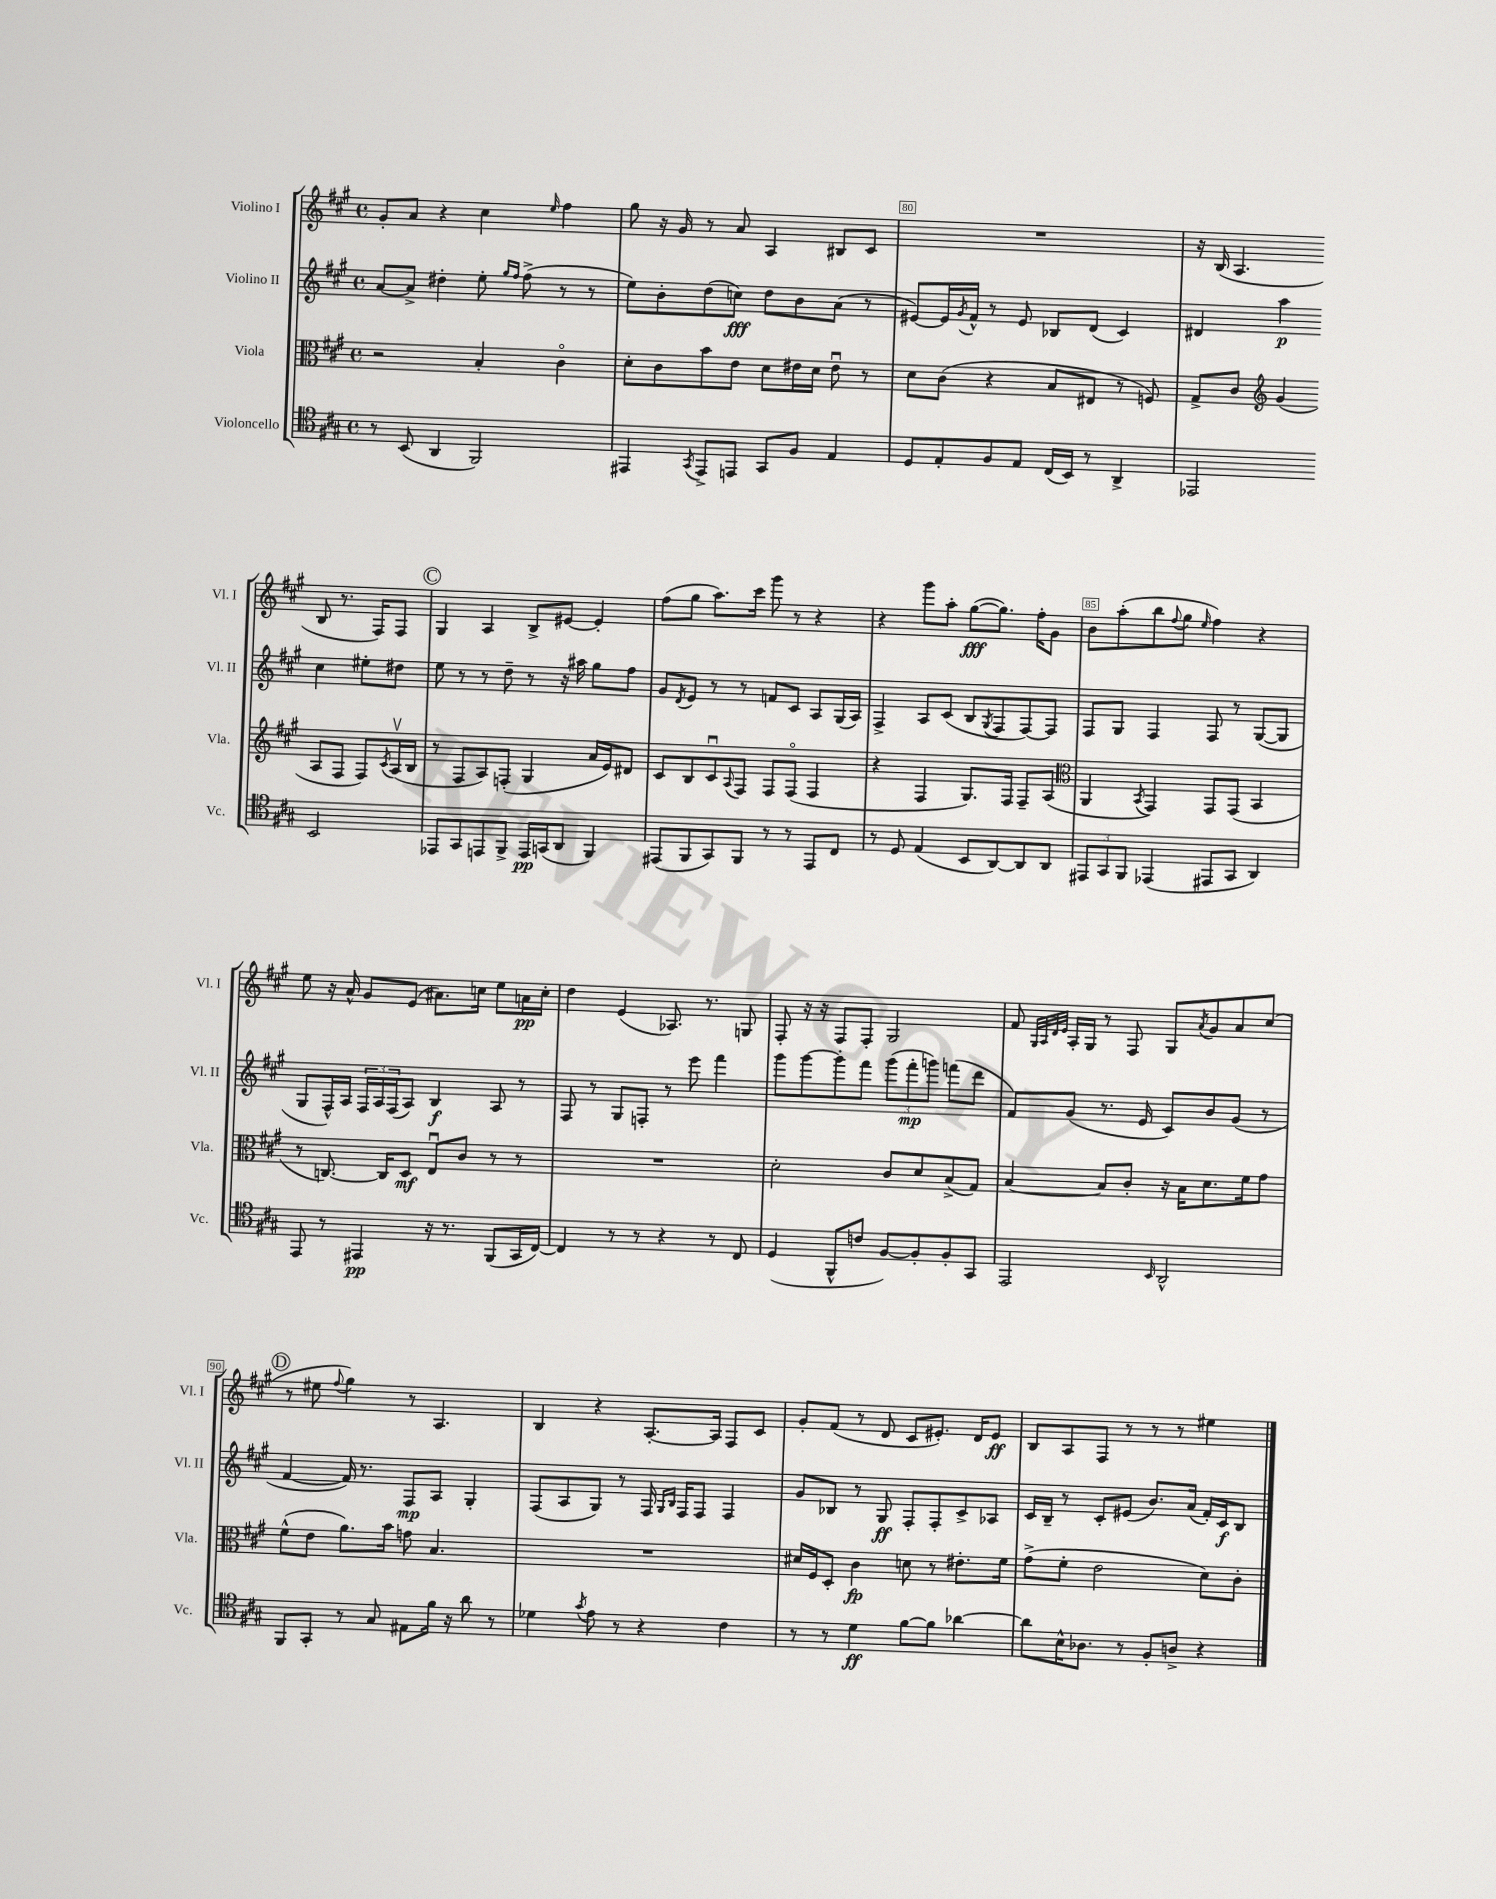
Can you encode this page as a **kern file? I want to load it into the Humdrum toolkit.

**kern	**dynam	**kern	**dynam	**kern	**dynam	**kern	**dynam
*part4	*part4	*part3	*part3	*part2	*part2	*part1	*part1
*staff4	*staff4	*staff3	*staff3	*staff2	*staff2	*staff1	*staff1
*I"Violoncello	*	*I"Viola	*	*I"Violino II	*	*I"Violino I	*
*I'Vc.	*	*I'Vla.	*	*I'Vl. II	*	*I'Vl. I	*
*clefC4	*	*clefC3	*	*clefG2	*	*clefG2	*
*k[f#c#g#]	*	*k[f#c#g#]	*	*k[f#c#g#]	*	*k[f#c#g#]	*
*M4/4	*	*M4/4	*	*M4/4	*	*M4/4	*
*met(c)	*	*met(c)	*	*met(c)	*	*met(c)	*
=78	=78	=78	=78	=78	=78	=78	=78
8r	.	2r	.	[8a/L	.	8g#'/L	.
(8BB/	.	.	.	8a^/J]	.	8a/J	.
4AA/	.	.	.	4dd#X'\	.	4r	.
2FF#/)	.	4B'/	.	8ee'\	.	4cc#\	.
.	.	.	.	16qqgg#/LL	.	.	.
.	.	.	.	16qqff#/JJ	.	.	.
.	.	.	.	(8ff#^\	.	.	.
.	.	.	.	.	.	16qqee/	.
.	.	4c#\	.	8r	.	4ff#\	.
.	.	.	.	8r	.	.	.
=79	=79	=79	=79	=79	=79	=79	=79
4EE#X/	.	8d'\L	.	8ee\L)	.	8gg#\	.
.	.	8c#\	.	8b'\	.	16r	.
.	.	.	.	.	.	16g#/	.
8qGG#/	.	.	.	.	.	.	.
8EE#^/L	.	8b\	.	(8dd\	.	8r	.
8EEn/J	.	8e\J	.	8ccn\J)	fff	8a/	.
8GG#/L	.	8d\L	.	8dd\L	.	4A/	.
8F#/J	.	16e#X\L	.	8b\	.	.	.
.	.	16d\JJ	.	.	.	.	.
4E/	.	8e#u\	.	(8a\J	.	8B#X/L	.
.	.	8r	.	8r	.	8c#/J	.
=80	=80	=80	=80	=80	=80	=80	=80
8D/L	.	8d\L	.	[8e#X/L)	.	1r	.
8E'/	.	(8c#\J	.	16e#/L]	.	.	.
.	.	.	.	8qg#/	.	.	.
.	.	.	.	16f#^^/JJ	.	.	.
8F#/	.	4r	.	8r	.	.	.
8E/J	.	.	.	8e#/	.	.	.
(16C#/LL	.	8B/L	.	8B-X/L	.	.	.
16BB/JJ)	.	.	.	.	.	.	.
8r	.	8E#X/J	.	(8d/J	.	.	.
4AA^/	.	8r	.	4c#/)	.	.	.
.	.	8Fn/)	.	.	.	.	.
=81	=81	=81	=81	=81	=81	=81	=81
2EE-X/	.	8G#^/L	.	4d#X/	.	16r	.
.	.	.	.	.	.	(16B/	.
.	.	8c#/J	.	.	.	4.A/	.
*	*	*clefG2	*	*	*	*	*
.	.	(4g#/	.	4aa\	p	.	.
2BB/	.	8A/L	.	4cc#\	.	8B/	.
.	.	8F#/J	.	.	.	8.r	.
.	.	8F#/L)	.	8ee#X'\L	.	.	.
.	.	.	.	.	.	16F#/KL)	.
.	.	8qc#/	.	.	.	.	.
.	.	(16Av/L	.	8dd#X\J	.	8F#/J	.
.	.	16B/JJ	.	.	.	.	.
!!LO:LB:g=z
!!LO:REH:place=s1:t=C
=82	=82	=82	=82	=82	=82	=82	=82
8EE-X/L	.	8r	.	8ee\	.	4G#/	.
8GG#/	.	8F#/L	.	8r	.	.	.
8EEn/	.	8A/)	.	8r	.	4A/	.
8FF#^/J	.	(8Fn'/J	.	8dd~\	.	.	.
16EE/LL	pp	4G#/	.	8r	.	8B^/L	.
(16GGn/J	.	.	.	.	.	.	.
8AA/J	.	.	.	16r	.	[8e#X/J	.
.	.	.	.	16aa#X\	.	.	.
4FF#/)	.	16a/LL	.	8gg#\L	.	4e#'/]	.
.	.	16e/J)	.	.	.	.	.
.	.	8d#X/J	.	8ff#\J	.	.	.
=83	=83	=83	=83	=83	=83	=83	=83
(8EE#X/L	.	8c#/L	.	8g#/L	.	(8ff#\L	.
.	.	.	.	8qd/	.	.	.
8FF#/	.	8B/	.	8e/J	.	8gg#\J	.
8GG#/)	.	8c#u/	.	8r	.	8.aa\L)	.
.	.	8qqA/	.	.	.	.	.
8FF#/J	.	8F#/J	.	8r	.	.	.
.	.	.	.	.	.	16ccc#\Jk	.
8r	.	8F#/L	.	8fn/L	.	8ggg#\	.
8r	.	(8F#/J	.	8c#/J	.	8r	.
8EE#/L	.	4F#/	.	8A/L	.	4r	.
8C#/J	.	.	.	(16G#/L	.	.	.
.	.	.	.	16A/JJ)	.	.	.
=84	=84	=84	=84	=84	=84	=84	=84
8r	.	4r	.	4F#^/	.	4r	.
8D/	.	.	.	.	.	.	.
(4E/	.	4F#/	.	8A/L	.	8ggg#\L	.
.	.	.	.	(8c#/J	.	8aa'\J	.
8BB/L	.	8.G#/L)	.	8B/L	.	([8gg#\L	fff
.	.	.	.	8qG#/	.	.	.
[8AA/)	.	.	.	8F#/	.	8.gg#\J])	.
.	.	16F#/Jk	.	.	.	.	.
8AA/]	.	8F#~/L	.	[8F#/)	.	.	.
.	.	.	.	.	.	16ff#'\KL	.
8AA/J	.	(8A/J	.	8F#/J]	.	8g#\J	.
=85	=85	=85	=85	=85	=85	=85	=85
*	*	*clefC3	*	*	*	*	*
12EE#X/L	.	4AA/	.	8F#/L	.	8b\L	.
12GG#/	.	.	.	.	.	.	.
.	.	.	.	8G#/J	.	(8aa'\	.
12FF#/J	.	.	.	.	.	.	.
.	.	8qBB/	.	.	.	.	.
(4EE-X/	.	4GG#/)	.	4F#/	.	8bb\	.
.	.	.	.	.	.	8qqff#/	.
.	.	.	.	.	.	8gg#\J	.
.	.	.	.	.	.	16qqee/	.
8EE#X/L	.	8GG#/L	.	8F#/	.	4ff#\)	.
8GG#/J	.	(8GG#/J	.	8r	.	.	.
4AA/)	.	4BB/	.	([8G#/L	.	4r	.
.	.	.	.	8G#/J]	.	.	.
!!LO:LB:g=z
=86	=86	=86	=86	=86	=86	=86	=86
8EE/	.	8r	.	8G#/L	.	8ee\	.
8r	.	[8.Cn/)	.	16F#^^/L)	.	16r	.
.	.	.	.	16A/JJ	.	16a^^/	.
4EE#X/	pp	.	.	24F#/LL	.	8g#/L	.
.	.	.	.	24A/	.	.	.
.	.	16C/KL]	.	.	.	.	.
.	.	.	.	(24F#/J	.	.	.
.	.	8D/J	mf	8A/J)	.	(8e/J	.
16r	.	8Eu/L	.	4B/	f	8.a#X\L)	.
8.r	.	.	.	.	.	.	.
.	.	8c#/J	.	.	.	.	.
.	.	.	.	.	.	16ccn\Jk	.
(8FF#/L	.	8r	.	8A/	.	8ee\L	.
16GG#/L	.	8r	.	8r	.	16an\L	pp
[16C#/JJ)	.	.	.	.	.	16cc'\JJ	.
=87	=87	=87	=87	=87	=87	=87	=87
4C#/]	.	1r	.	8F#/	.	4dd\	.
.	.	.	.	8r	.	.	.
8r	.	.	.	8G#/L	.	(4e/	.
8r	.	.	.	8Fn'/J	.	.	.
4r	.	.	.	8r	.	8.A-X/)	.
.	.	.	.	8eee\	.	.	.
.	.	.	.	.	.	8.r	.
8r	.	.	.	4fff#\	.	.	.
8C#/	.	.	.	.	.	8Gn/	.
=88	=88	=88	=88	=88	=88	=88	=88
(4D/	.	2d'\	.	8ggg#\L	.	8F#'/	.
.	.	.	.	[8ggg#\	.	16r	.
.	.	.	.	.	.	16r	.
8FF#^^/L	.	.	.	8ggg#'\]	.	8F#/L	.
8cn/J	.	.	.	8fff#\J	.	8F#'/J	.
[8F#/L)	.	8c#/L	.	(12ggg#\L	.	2G#/	.
.	.	.	.	12fff#'\	mp	.	.
8F#'/]	.	8d/	.	.	.	.	.
.	.	.	.	12gggn\J)	.	.	.
8F#'/	.	(8B^/	.	(8fffn\L	.	.	.
8GG#/J	.	8G#/J)	.	8ddd\J	.	.	.
=89	=89	=89	=89	=89	=89	=89	=89
2EE/	.	[4B/	.	8f#/L)	.	8f#/	.
.	.	.	.	.	.	32qqG#/LLL	.
.	.	.	.	.	.	32qqA/	.
.	.	.	.	.	.	32qqd/	.
.	.	.	.	.	.	32qqe/JJJ	.
.	.	.	.	(8g#/J	.	16A'/LL	.
.	.	.	.	.	.	16G#/JJ	.
.	.	8B/L]	.	8.r	.	8r	.
.	.	8c#'/J	.	.	.	8F#/	.
.	.	.	.	16e/	.	.	.
16qqBB/	.	.	.	.	.	.	.
2AA^^/	.	16r	.	8c#/L)	.	8G#/L	.
.	.	16B\KL	.	.	.	.	.
.	.	.	.	.	.	8qa/	.
.	.	8.d\	.	8b/	.	8g#/	.
.	.	.	.	(8g#/J	.	8a/	.
.	.	16f#\k	.	.	.	.	.
.	.	8g#\J	.	8r	.	(8cc#/J	.
!!LO:LB:g=z
!!LO:REH:place=s1:t=D
=90	=90	=90	=90	=90	=90	=90	=90
8FF#/L	.	(8f#^^\L	.	[4f#/	.	8r	.
8GG#'/J	.	8e\J	.	.	.	8ee#X\	.
.	.	.	.	.	.	8qqff#/	.
8r	.	8.a\L)	.	16f#/])	.	4gg#\)	.
.	.	.	.	8.r	.	.	.
8G#/	.	.	.	.	.	.	.
.	.	16b\Jk	.	.	.	.	.
8E#X\L	.	8gn\	.	8F#/L	mp	8r	.
16f#\Jk	.	4.B/	.	8A/J	.	4.A/	.
16r	.	.	.	.	.	.	.
8a\	.	.	.	4G#'/	.	.	.
8r	.	.	.	.	.	.	.
=91	=91	=91	=91	=91	=91	=91	=91
4d-X\	.	1r	.	(8F#/L	.	4B/	.
.	.	.	.	8A/	.	.	.
8qg#/	.	.	.	.	.	.	.
8e\	.	.	.	8G#/J)	.	4r	.
8r	.	.	.	8r	.	.	.
4r	.	.	.	16F#/	.	[8.A'/L	.
.	.	.	.	16qqG#/LL	.	.	.
.	.	.	.	16qqB/JJ	.	.	.
.	.	.	.	16F#/KL	.	.	.
.	.	.	.	8F#/J	.	.	.
.	.	.	.	.	.	16A/Jk]	.
4c#\	.	.	.	4F#/	.	8F#/L	.
.	.	.	.	.	.	8c#/J	.
=92	=92	=92	=92	=92	=92	=92	=92
8r	.	16d#X/LL	.	8g#/L	.	8g#'/L	.
.	.	16F#/J	.	.	.	.	.
8r	.	8D'/J	.	8B-X/J	.	(8f#/J	.
4d\	ff	4c#\	fp	8r	.	8r	.
.	.	.	.	8G#/	ff	8d/	.
[8f#\L	.	8dn\	.	8F#'/L	.	8c#/L	.
8f#\J]	.	8r	.	8F#'/	.	8.e#X'/J)	.
[4a-X\	.	8.e#X'\L	.	8c#^/	.	.	.
.	.	.	.	.	.	16d/KL	.
.	.	.	.	8A-X/J	.	8e#/J	ff
.	.	16f#\Jk	.	.	.	.	.
=93	=93	=93	=93	=93	=93	=93	=93
8a-\L]	.	(8g#^\L	.	16c#/LL	.	8B/L	.
.	.	.	.	16B~/JJ	.	.	.
16B^^\K	.	8f#'\J	.	8r	.	8A/	.
8.A-X\J	.	.	.	.	.	.	.
.	.	2e\	.	8c#'/L	.	8F#/J	.
8r	.	.	.	(8e#X/J	.	8r	.
8F#'/L	.	.	.	8.b/L)	.	8r	.
8An^/J	.	.	.	.	.	8r	.
.	.	.	.	(16a/Jk	.	.	.
4r	.	8d\L)	.	16f#'/LL)	.	4ee#X\	.
.	.	.	.	16c#/J	f	.	.
.	.	8c#'\J	.	8B/J	.	.	.
==	==	==	==	==	==	==	==
*-	*-	*-	*-	*-	*-	*-	*-
